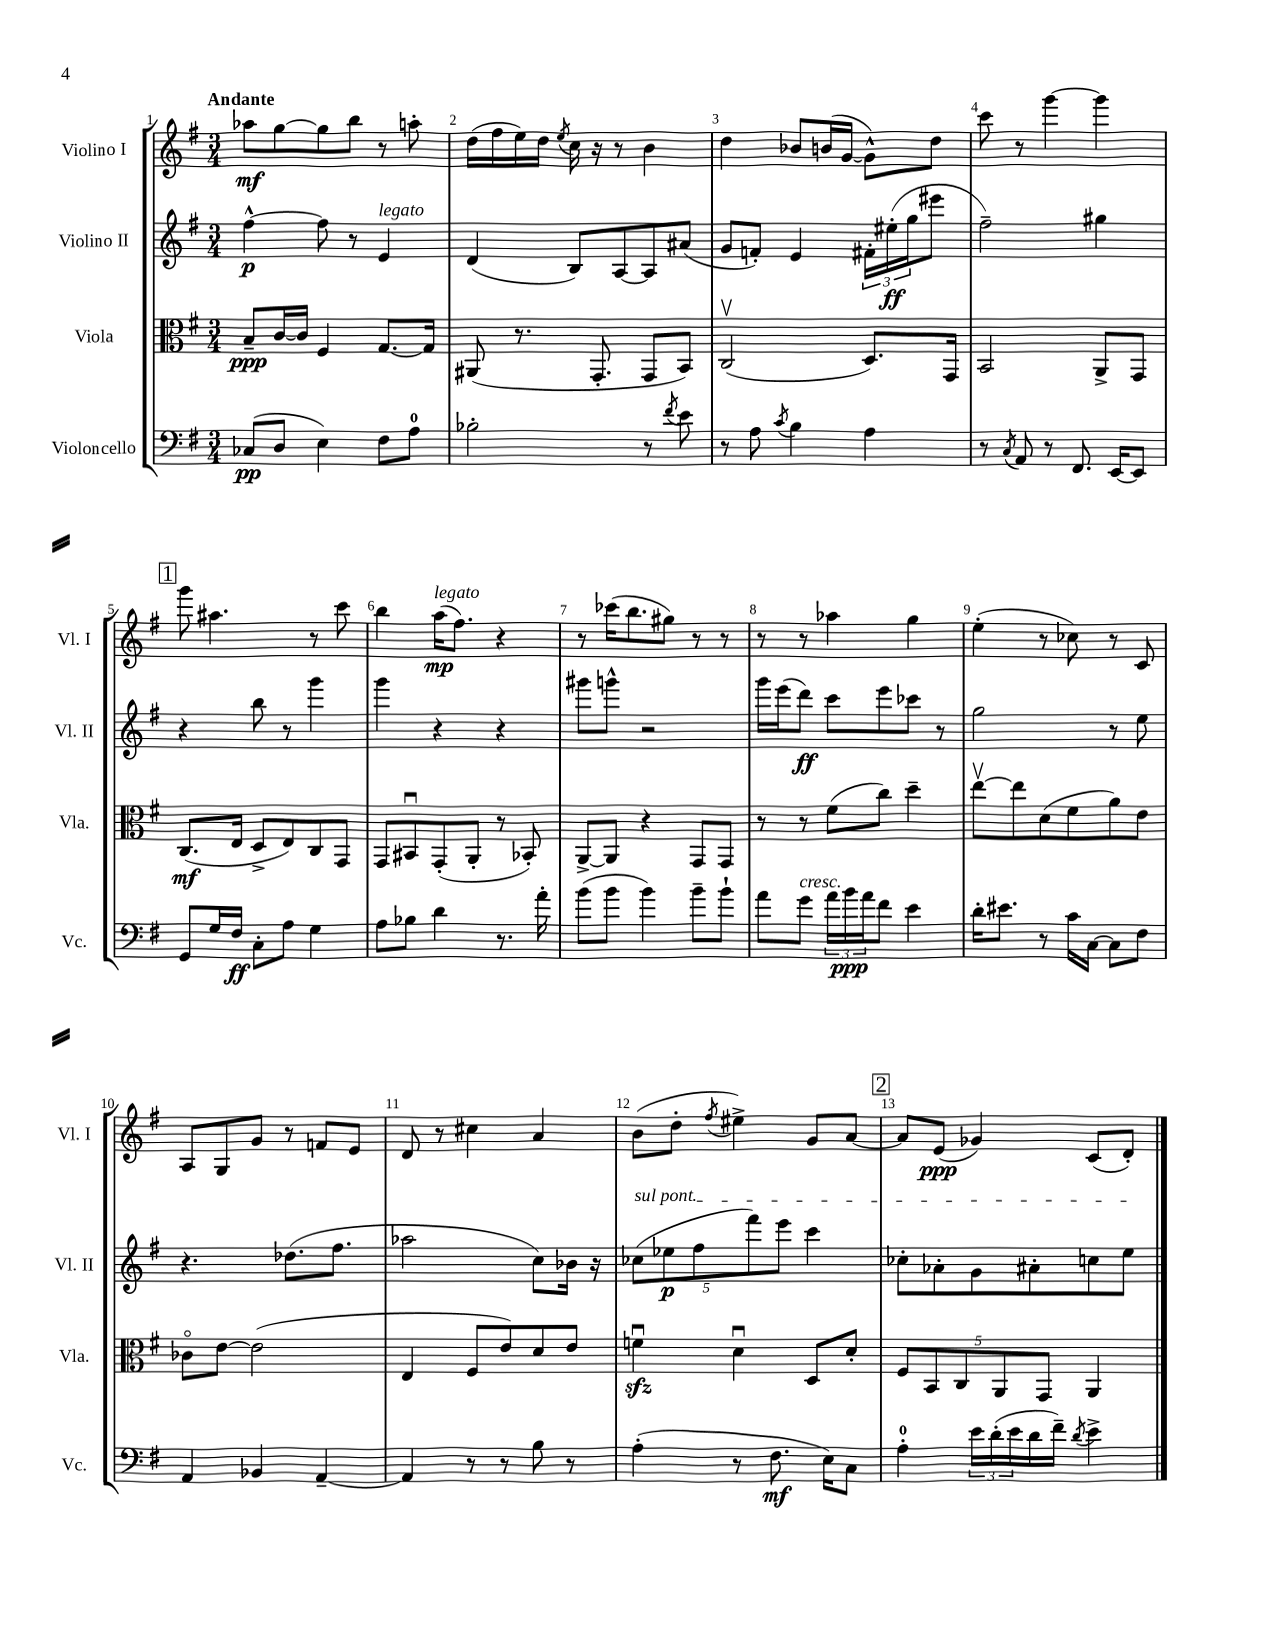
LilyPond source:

<<
\new StaffGroup <<
\new Staff = "s0" \with { instrumentName = "Violino I" shortInstrumentName = "Vl. I" } {
    \clef treble \key g \major \numericTimeSignature \time 3/4 \tempo "Andante"
    aes''8\mf g''8~ g''8 b''8 r8 a''8-. |
    d''16( fis''16 e''16) d''16 \acciaccatura { e''8 } c''16 r16 r8 b'4 |
    d''4 bes'8 b'16( g'16~ g'8-^) d''8 |
    c'''8 r8 g'''4~ g'''4 |
    \mark \markup { \box "1" } g'''8 ais''4. r8 c'''8 |
    b''4 a''16\mp^\markup { \italic "legato" }( fis''8.) r4 |
    r8 ces'''16( b''8. gis''8) r8 r8 |
    r8 r8 aes''4 g''4 |
    e''4-.( r8 ces''8) r8 c'8 |
    a8 g8 g'8 r8 f'8 e'8 |
    d'8 r8 cis''4 a'4 |
    b'8( d''8-. \acciaccatura { fis''8 } eis''4->) g'8 a'8~ |
    \mark \markup { \box "2" } a'8 e'8\ppp( ges'4) c'8( d'8-.) \bar "|." |
}
\new Staff = "s1" \with { instrumentName = "Violino II" shortInstrumentName = "Vl. II" } {
    \clef treble \key g \major \numericTimeSignature \time 3/4
    fis''4~-^\p fis''8 r8 e'4^\markup { \italic "legato" } |
    d'4( b8) a8~ a8 ais'8( |
    g'8 f'8-.) e'4 \tuplet 3/2 { fis'16-. eis''16-.\ff( g''16 } eis'''8 |
    fis''2--) gis''4 |
    \mark \markup { \box "1" } r4 b''8 r8 g'''4 |
    g'''4 r4 r4 |
    gis'''8 g'''8-^ r2 |
    g'''16 e'''16( d'''8\ff) c'''8 e'''8 ces'''8 r8 |
    g''2 r8 e''8 |
    r4. des''8.( fis''8. |
    aes''2 c''8) bes'16 r16 |
    \tuplet 5/4 { \once \override TextSpanner.bound-details.left.text = \markup { \italic "sul pont." } ces''8\startTextSpan( ees''8\p fis''8 fis'''8) e'''8 } c'''4 |
    \mark \markup { \box "2" } ces''8-. aes'8-. g'8 ais'8-. c''8 e''8\stopTextSpan \bar "|." |
}
\new Staff = "s2" \with { instrumentName = "Viola" shortInstrumentName = "Vla." } {
    \clef alto \key g \major \numericTimeSignature \time 3/4
    b8--\ppp c'16~ c'16 fis4 g8.~ g16 |
    ais,8( r8. g,8.-. g,8 b,8) |
    c2\upbow( d8.) g,16 |
    b,2 a,8-> g,8 |
    \mark \markup { \box "1" } c8.\mf( e16 d8-> e8) c8 g,8 |
    g,8 bis,8\downbow g,8-.( a,8-. r8 bes,8-.) |
    a,8~-> a,8 r4 g,8 g,8 |
    r8 r8 fis'8( c''8) d''4-- |
    e''8~\upbow e''8 d'8( fis'8 a'8) e'8 |
    ces'8\flageolet e'8~ e'2( |
    e4 fis8 e'8) d'8 e'8 |
    f'4\downbow\sfz d'4\downbow d8 d'8-. |
    \mark \markup { \box "2" } \tuplet 5/4 { fis8 b,8 c8 a,8 g,8 } a,4 \bar "|." |
}
\new Staff = "s3" \with { instrumentName = "Violoncello" shortInstrumentName = "Vc." } {
    \clef bass \key g \major \numericTimeSignature \time 3/4
    ces8\pp( d8 e4) fis8 a8-0 |
    bes2-. r8 \acciaccatura { fis'8 } e'8 |
    r8 a8 \acciaccatura { c'8 } b4 a4 |
    r8 \acciaccatura { c8 } a,8 r8 fis,8. e,16~ e,8 |
    \mark \markup { \box "1" } g,8 g16 fis16\ff c8-. a8 g4 |
    a8 bes8 d'4 r8. a'16-. |
    b'8( b'8 b'4) b'8-- b'8-! |
    a'8 g'8^\markup { \italic "cresc." } \tuplet 3/2 { a'16 b'16\ppp a'16 } fis'8 e'4 |
    d'16-. eis'8. r8 c'16 c16~ c8 fis8 |
    a,4 bes,4 a,4~-- |
    a,4 r8 r8 b8 r8 |
    a4-.( r8 fis8.\mf e16) c8 |
    \mark \markup { \box "2" } a4-0-. \tuplet 3/2 { e'16 d'16-.( e'16 } d'16 fis'16--) \acciaccatura { d'8 } e'4-> \bar "|." |
}
>>
>>
\layout { \context { \Score \override BarNumber.break-visibility = ##(#f #t #t) barNumberVisibility = #all-bar-numbers-visible } }
